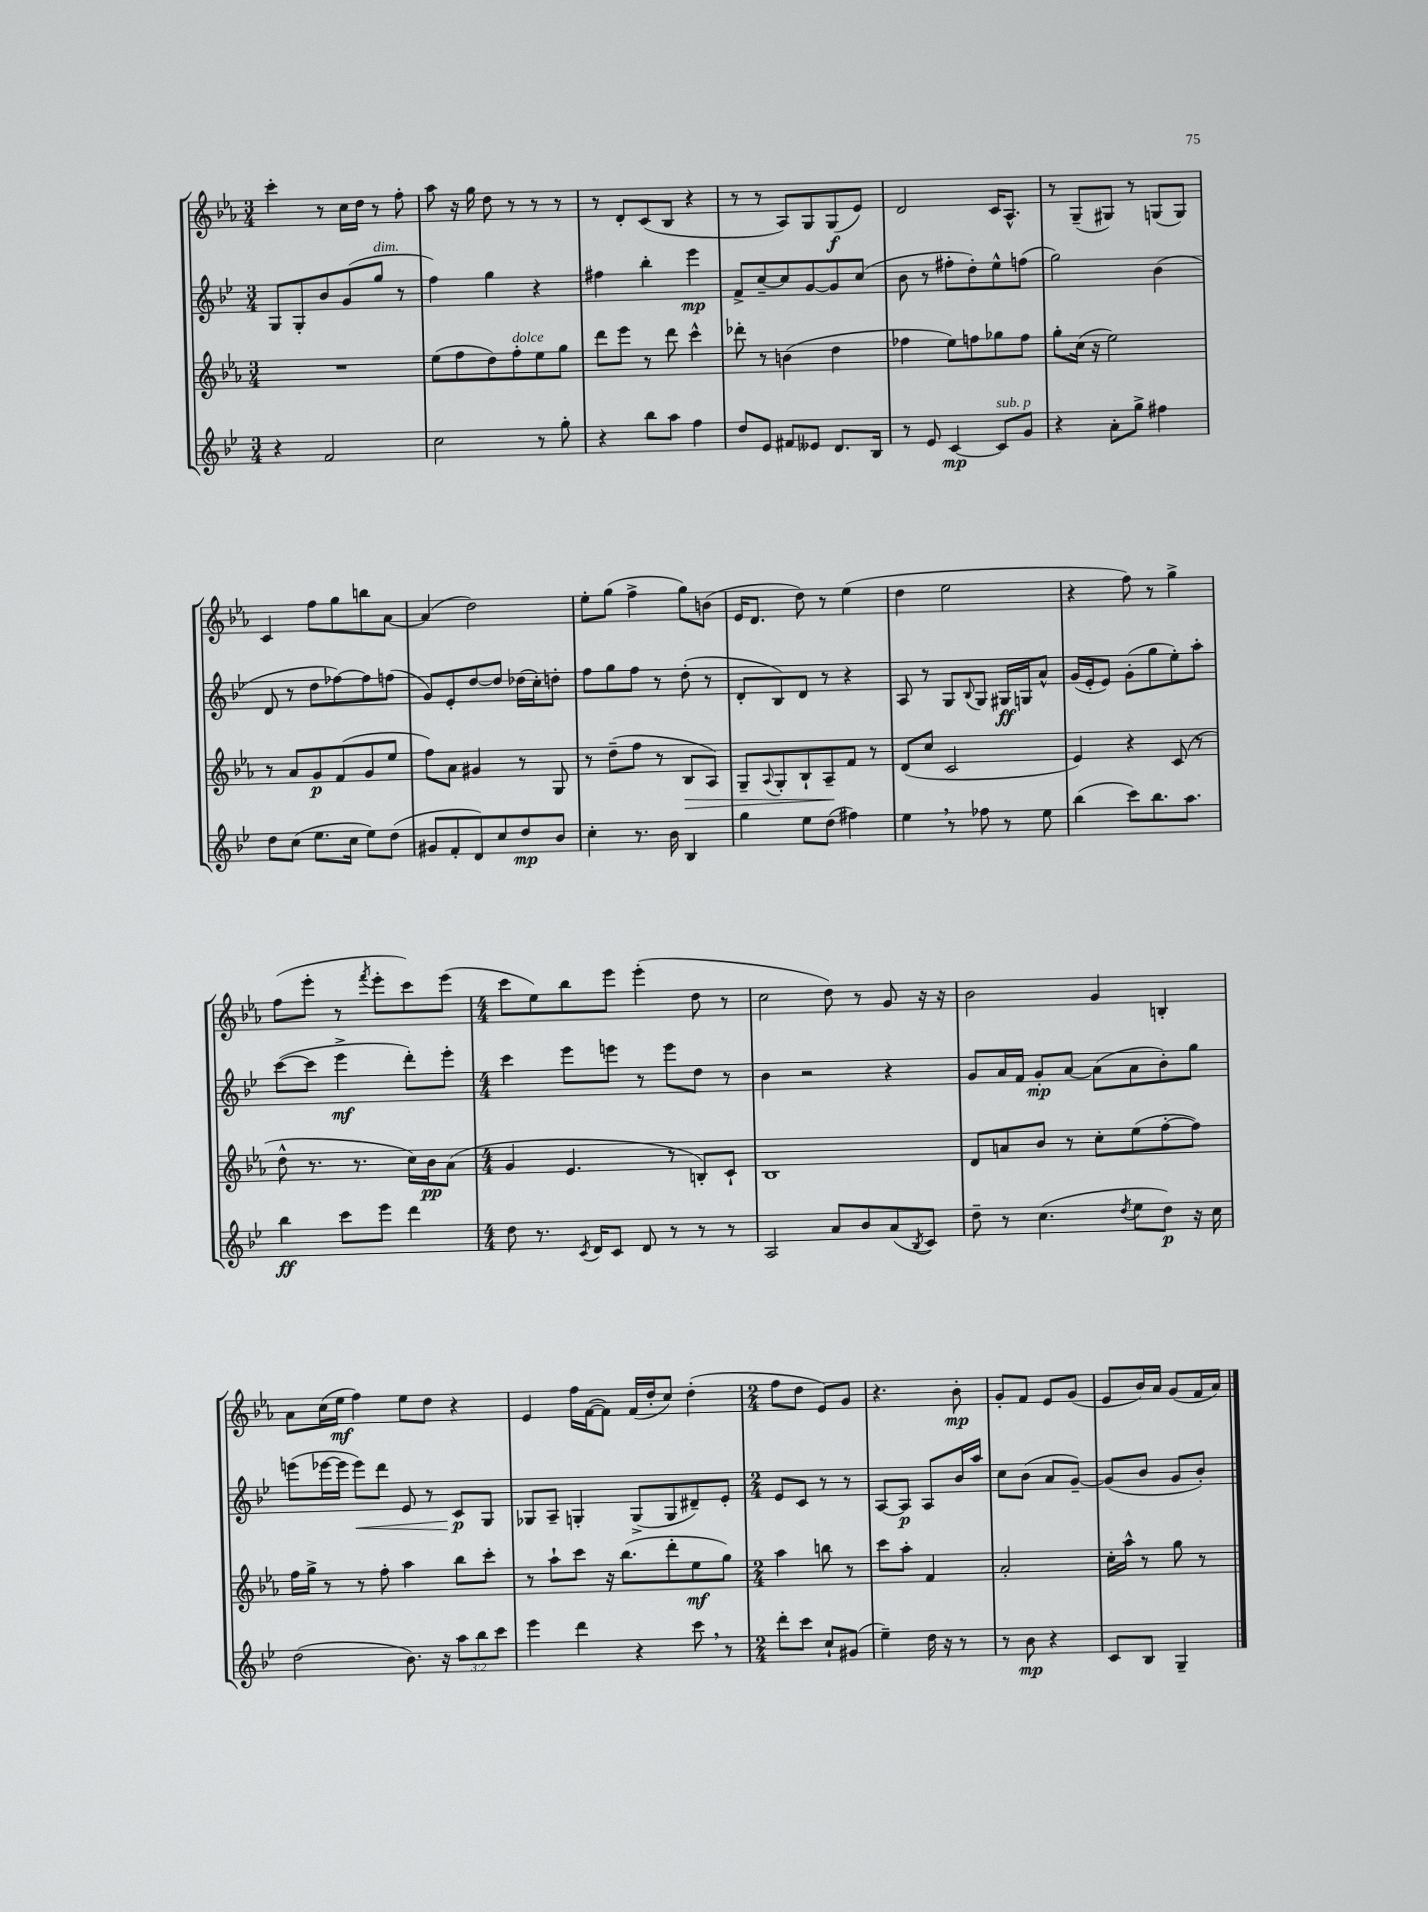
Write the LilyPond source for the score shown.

<<
\new StaffGroup <<
\new Staff = "s0" {
    \clef treble \key ees \major \numericTimeSignature \time 3/4
    c'''4-. r8 c''16 d''16 r8 f''8-. |
    aes''8 r16 g''16 d''8 r8 r8 r8 |
    r8 d'8-. c'8( bes8 r4 |
    r8 r8 aes8) g8 g8\f( ees'8) |
    d'2 c'16 aes8.-^ |
    r8 g8--( gis8) r8 g8( g8) |
    c'4 f''8 g''8 b''8 aes'8~ |
    aes'4( d''2) |
    ees''8-. g''8( f''4-> g''8) b'8( |
    ees'16 d'8. d''8) r8 ees''4( |
    d''4 ees''2 |
    r4 f''8) r8 g''4-> |
    f''8( ees'''8-. r8 \acciaccatura { f'''8 } ees'''8-. c'''8) ees'''8( |
    \numericTimeSignature \time 4/4 c'''8 ees''8) bes''8 ees'''8 ees'''4-.( d''8 r8 |
    c''2 d''8) r8 g'8 r16 r16 |
    bes'2 g'4 b4-. |
    aes'8 c''16( ees''16\mf f''4) ees''8 d''8 r4 |
    ees'4 f''16 f'16~( f'8) f'16( d''16-. c''8) d''4-.( |
    \numericTimeSignature \time 2/4 f''8 d''8 ees'8) g'8 |
    r4. bes'8-.\mp |
    g'8-. f'8 ees'8 g'8( |
    ees'8 bes'16) aes'16 g'8( f'16 aes'16) \bar "|." |
}
\new Staff = "s1" {
    \clef treble \key bes \major \numericTimeSignature \time 3/4
    g8 g8-. bes'8 g'8( g''8^\markup { \italic "dim." } r8 |
    f''4) g''4 r4 |
    fis''4 bes''4-. ees'''4\mp |
    f'8-> c''8~-- c''8 g'8~ g'8 c''8( |
    bes'8 r8 fis''8-. d''8-.) ees''8-^ f''8( |
    g''2) bes'4( |
    d'8 r8 d''8 fes''8~) fes''8 f''8( |
    g'8) ees'8-. d''8~ d''8 des''16( c''16-.) d''8-. |
    f''8 g''8 f''8 r8 d''8-.( r8 |
    d'8-. bes8) d'8 r8 r4 |
    a8 r8 g8 \appoggiatura { bes8 } g8 gis16\ff g16 a'8-^ |
    g'16( ees'16-. ees'8) g'8-.( g''8 ees''8-.) a''8-. |
    c'''8~( c'''8 ees'''4->\mf d'''8-.) ees'''8-. |
    \numericTimeSignature \time 4/4 c'''4 ees'''8 e'''8 r8 e'''8 d''8 r8 |
    bes'4 r2 r4 |
    g'8 a'16 f'16 g'8-.\mp a'8~ a'8( a'8 bes'8-.) g''8 |
    e'''8( ees'''16~ ees'''16 ees'''8\<) d'''8 ees'8 r8 c'8\p\! g8 |
    ges8 a8-- g4-. g8->( g8 dis'8--) ees'8-. |
    \numericTimeSignature \time 2/4 ees'8 c'8 r8 r8 |
    a8~ a8\p a8 bes'16 a''16 |
    c''8 bes'8( a'8 g'8~--) |
    g'8( bes'8 g'8 bes'8-.) \bar "|." |
}
\new Staff = "s2" {
    \clef treble \key ees \major \numericTimeSignature \time 3/4
    R2. |
    ees''8( f''8 d''8) f''8-.^\markup { \italic "dolce" } ees''8 g''8 |
    d'''8 ees'''8 r8 d'''8 c'''4-^ |
    des'''8-. r8 b'4( d''4 |
    fes''4 ees''8) f''8 ges''8 f''8 |
    g''8-. c''16( r16 ees''2) |
    r8 aes'8 g'8\p f'8( g'8 ees''8 |
    f''8) aes'8 gis'4 r8 g8 |
    r8 d''8--( f''8 r8 bes8\> aes8) |
    g8-- \appoggiatura { aes8 } g8-. bes8-! aes8--\! f'8 r8 |
    d'8( c''8 c'2 |
    ees'4) r4 c'8( r8 |
    d''8-^ r8. r8. c''16) bes'16\pp aes'8( |
    \numericTimeSignature \time 4/4 g'4 ees'4. r8 b8-.) c'8-! |
    bes1 |
    d'8 a'8 bes'8 r8 c''8-. ees''8( f''8~-. f''8) |
    f''16 g''16-> r8 r8 f''8-. aes''4 bes''8 c'''8-. |
    r8 aes''8-! c'''8 r16 bes''8.( d'''8-. ees''8\mf g''8) |
    \numericTimeSignature \time 2/4 aes''4 b''8 r8 |
    c'''8 aes''8-. f'4 |
    aes'2-. |
    c''16-. aes''16-^ r8 g''8 r8 \bar "|." |
}
\new Staff = "s3" {
    \clef treble \key bes \major \numericTimeSignature \time 3/4 \override Staff.TupletNumber.text = #tuplet-number::calc-fraction-text
    r4 f'2 |
    c''2 r8 g''8-. |
    r4 bes''8 a''8 f''4 |
    d''8 ees'8 fis'8 eeses'8 d'8. bes16 |
    r8 ees'8 c'4~\mp c'8^\markup { \italic "sub. p" } g'8 |
    r4 a'8-. g''8-> fis''4 |
    d''8 c''8( ees''8. c''16 ees''8) d''8( |
    gis'8 f'8-. d'8) c''8 d''8\mp bes'8 |
    c''4-. r8. bes'16 bes4 |
    g''4 ees''8 d''8( fis''4) |
    ees''4 \breathe r8 fes''8 r8 ees''8 |
    bes''4( c'''8) bes''8. a''8. |
    bes''4\ff c'''8 ees'''8 d'''4 |
    \numericTimeSignature \time 4/4 d''8 r8. \acciaccatura { c'8 } d'16 c'8 d'8 r8 r8 r8 |
    a2 a'8 bes'8 a'8( \acciaccatura { bes8 } c'8) |
    d''8-- r8 c''4.( \acciaccatura { d''8 } ees''8 d''8\p) r16 c''16 |
    d''2( bes'8.) r16 \tuplet 3/2 { a''8 bes''8 c'''8 } |
    ees'''4 d'''4 r4 c'''8 \breathe r8 |
    \numericTimeSignature \time 2/4 d'''8-. c'''8 c''8-! gis'8( |
    ees''4--) d''16 r16 r8 |
    r8 bes'8\mp r4 |
    c'8 bes8 g4-- \bar "|." |
}
>>
>>
\layout { \context { \Score \remove "Bar_number_engraver" } }
